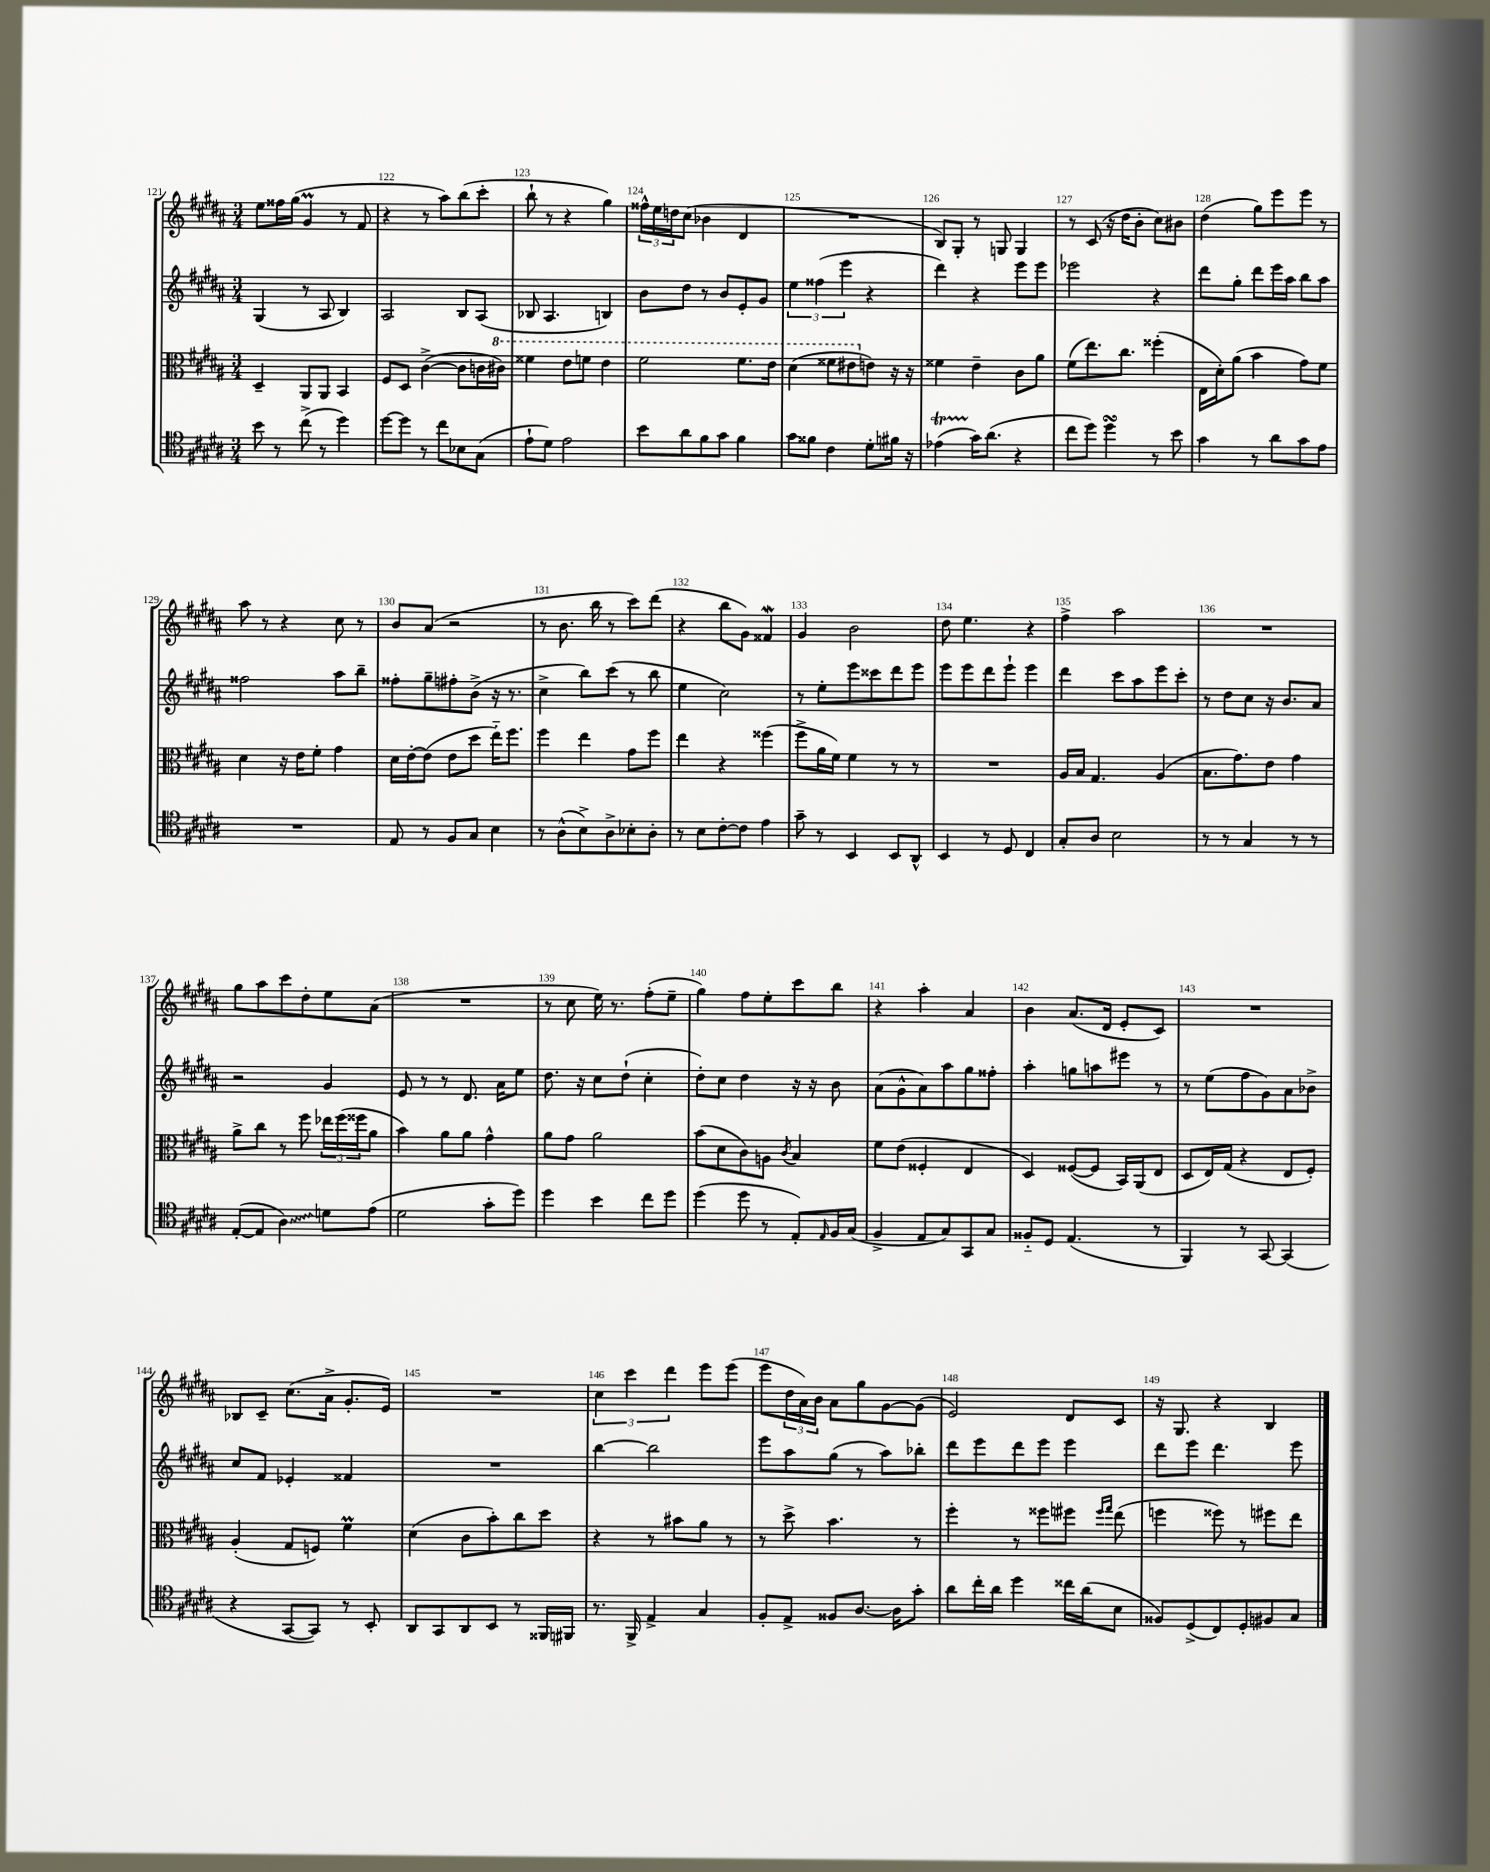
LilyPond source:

<<
\new StaffGroup <<
\new Staff = "s0" {
    \clef treble \key b \major \numericTimeSignature \time 3/4
    e''8 fisis''16 gis''16( gis'4\prall r8 fis'8 |
    r4 r8 ais''8) b''8( cis'''8-. |
    b''8-! r8 r4 gis''4) |
    \tuplet 3/2 { fisis''16-^ e''16 d''16 } cis''8( bes'4 dis'4 |
    R2. |
    b8) gis8-. r8 g8 g4 |
    r8 cis'8( r16 dis''16 b'8-. cis''8) bis'8 |
    dis''4( gis''8) e'''8 e'''8 r8 |
    ais''8 r8 r4 cis''8 r8 |
    b'8 ais'8( r2 |
    r8 b'8. b''16 r8 cis'''8) dis'''8( |
    r4 b''8 gis'8) fisis'4\mordent |
    gis'4 b'2 |
    dis''8 e''4. r4 |
    fis''4-> ais''2 |
    R2. |
    gis''8 ais''8 cis'''8 dis''8-. e''8 ais'8( |
    R2. |
    r8 cis''8 e''16) r8. fis''8-.( e''8-- |
    gis''4) fis''8 e''8-. cis'''8 b''8 |
    r4 ais''4-. ais'4 |
    b'4 ais'8.( dis'16 e'8-. cis'8) |
    R2. |
    bes8 cis'8-- cis''8.( ais'16-> gis'8.-. e'16) |
    R2. |
    \tuplet 3/2 { cis''4 cis'''4 dis'''4 } e'''8 e'''8( |
    e'''8 \tuplet 3/2 { dis''16 ais'16) b'16 } ais'8 gis''8 gis'8~ gis'8( |
    e'2) dis'8 cis'8 |
    r16 gis8. r4 b4 \bar "|." |
}
\new Staff = "s1" {
    \clef treble \key b \major \numericTimeSignature \time 3/4
    gis4( r8 ais8 b4) |
    ais2 b8 ais8( |
    bes8 ais4. b4) |
    b'8 dis''8 r8 b'8 e'8-. gis'8 |
    \tuplet 3/2 { e''4 fisis''4( e'''4 } r4 |
    dis'''4) r4 e'''8 e'''8 |
    ees'''2 r4 |
    dis'''8 gis''8-. dis'''8 e'''16 ais''16 b''8 ais''8 |
    fisis''2 ais''8 b''8-- |
    fisis''8-. gis''8-- fis''8-. b'8->( r16 r8. |
    cis''4-> b''8) cis'''8( r8 b''8 |
    e''4 cis''2) |
    r8 e''8-. e'''8 cisis'''8 dis'''8 e'''8 |
    e'''8 e'''8 dis'''8 e'''8-! e'''4 |
    dis'''4 cis'''8 ais''8 e'''8 cis'''8-. |
    r8 dis''8 cis''8 r16 b'8. ais'8 |
    r2 gis'4 |
    e'8 r8 r8 dis'8. ais'16 e''8 |
    dis''8. r16 cis''8 dis''8-!( cis''4-. |
    dis''8-.) cis''8 dis''4 r16 r16 b'8 |
    ais'8( gis'8-^ ais'8) ais''8 gis''8 fisis''8-. |
    ais''4-. g''8 a''8 eis'''8 r8 |
    r8 e''8( fis''8 gis'8) ais'8 bes'8-> |
    cis''8 fis'8 ees'4-. fisis'4 |
    R2. |
    b''4~ b''2 |
    e'''8 ais''8 gis''8( r8 ais''8) bes''8-. |
    dis'''8 e'''8 dis'''8 e'''8 e'''4 |
    dis'''8 e'''8 dis'''4. e'''8 \bar "|." |
}
\new Staff = "s2" {
    \clef alto \key b \major \numericTimeSignature \time 3/4
    dis4-- ais,8 ais,8 b,4 |
    fis8 dis8 cis'4~->( cis'8 c'16 \ottava #1 cis''!16) |
    fisis''4 e''8 f''8 e''4 |
    fis''2 fis''8. e''16 |
    dis''4( fisis''8 eis''8 \ottava #0 e'!8) r16 r16 |
    fisis'4 e'4-- cis'8 ais'8 |
    fis'8( e''8.) cis''8. fisis''4-.( |
    e16 dis'16-.) ais'8( b'4 gis'8) fis'8 |
    dis'4 r16 e'16 fis'8-. gis'4 |
    dis'16 e'16~-. e'8( e'8 dis''8 e''16-_) fis''8. |
    fis''4 e''4 gis'8 fis''8 |
    e''4 r4 fisis''4( |
    fis''8-> ais'16 fis'16) fis'4 r8 r8 |
    R2. |
    ais16 b16 gis4. ais4( |
    b8. gis'8.) e'8 gis'4 |
    ais'8-> cis''8 r8 fis''8 \tuplet 3/2 { ees''16 fis''16( fisis''16 } ais'8 |
    b'4) ais'8 ais'8 gis'4-^ |
    ais'8 gis'8 ais'2 |
    b'8( dis'8 cis'8) a8 \acciaccatura { cis'8 } b4 |
    fis'8 e'8( fisis4-. e4 |
    dis4) fisis8~( fisis8 b,16) ais,16( e8 |
    dis8 e16) gis16( r4 e8 fis8-.) |
    ais4-.( gis8 f8) fis'4\prall |
    dis'4( cis'8 b'8-.) cis''8 dis''8 |
    r4 r8 bis'8 ais'8 r8 |
    r8 dis''8-> b'4. r8 |
    fis''4-. r8 fisis''8 fis''8 \grace { fis''16 gis''16 } e''8( |
    f''4 fisis''8) r8 fis''8 e''8 \bar "|." |
}
\new Staff = "s3" {
    \clef tenor \key b \major \numericTimeSignature \time 3/4
    b'8 r8 cis''8->( r8 dis''4) |
    dis''8~ dis''8 r8 cis''8 bes8 gis8( |
    e'8-! dis'8) e'2 |
    b'8 ais'8 fis'8 gis'8 fis'4 |
    gis'8 fisis'8 cis'4 dis'8-. fis'16 r16 |
    ees'4\startTrillSpan( gis'16\stopTrillSpan) ais'8.( r4 |
    cis''8 dis''8) dis''4\turn r8 b'8 |
    gis'4 r8 ais'8 gis'8 e'8 |
    R2. |
    e8 r8 fis8 gis8 b4 |
    r8 ais8-^( b8->) ais8-> bes8-. ais8-. |
    r8 b8 cis'8~-. cis'8 e'4 |
    gis'8-- r8 b,4 b,8 ais,8-^ |
    b,4 r8 dis8 cis4 |
    gis8-. ais8 b2 |
    r8 r8 gis4 r8 r8 |
    e8~-.( e8 \once \override Glissando.style = #'zigzag ais4\glissando) d'8 e'8( |
    dis'2 gis'8-. dis''8) |
    dis''4 b'4 cis''8 dis''8 |
    dis''4( dis''8 r8 e8-.) \grace { e16 } fis16 gis16( |
    fis4-> e8 gis8) gis,8 gis8 |
    fisis8-_ dis8 e4.( r8 |
    fis,4) r8 gis,8~ gis,4( |
    r4 gis,8~ gis,8) r8 b,8-. |
    ais,8 gis,8 ais,8 b,8 r8 fisis,16 fis,16 |
    r8. fis,16-> e4-> gis4 |
    fis8-. e8-> fisis8 ais8.~ ais16 gis'8-. |
    ais'8 cis''16-. ais'16 dis''4 cisis''16 ais'16( b8 |
    fisis8) dis8->( cis8) dis8-. fis8 gis8 \bar "|." |
}
>>
>>
\layout { \context { \Score currentBarNumber = #121 \override BarNumber.break-visibility = ##(#f #t #t) barNumberVisibility = #all-bar-numbers-visible } }
